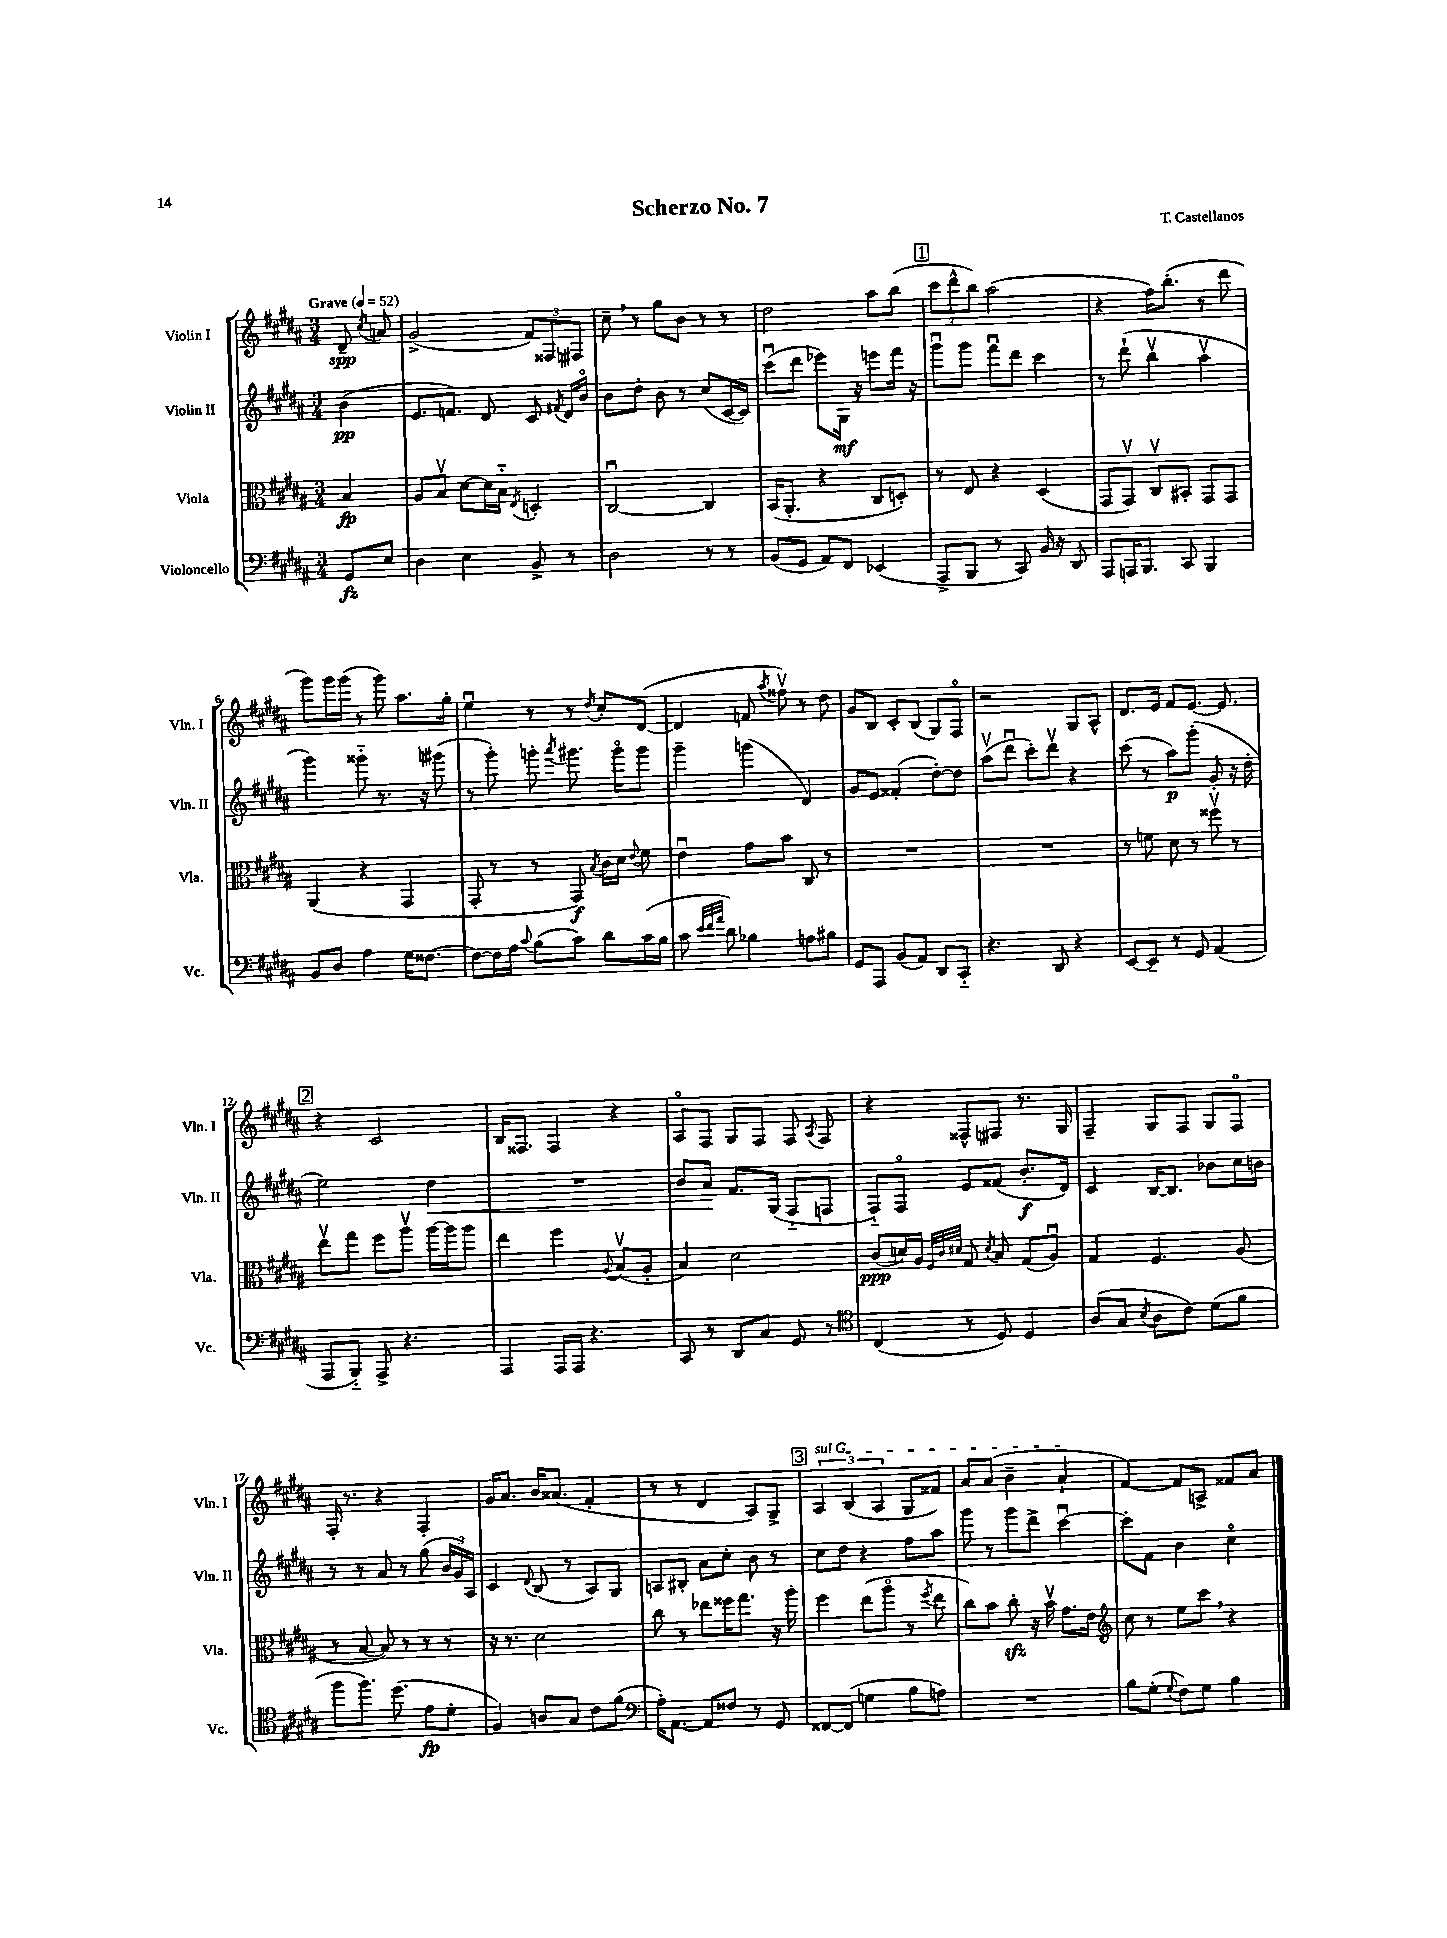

**kern	**kern	**kern	**kern
*staff4	*staff3	*staff2	*staff1
*clefF4	*clefC3	*clefG2	*clefG2
*k[f#c#g#d#a#]	*k[f#c#g#d#a#]	*k[f#c#g#d#a#]	*k[f#c#g#d#a#]
*M3/4	*M3/4	*M3/4	*M3/4
*MM52	*MM52	*MM52	*MM52
8GG#	4B	(4b	8d#~
.	.	.	8qcc#
8E	.	.	8a
=	=	=	=
4D#	8A#	8.e	(2g#^
.	8Bv	.	.
.	.	8.f)	.
4E	[8d#	.	.
.	16d#]	8d#	.
.	16B'~	.	.
.	8qE	.	.
8BB^	4D'	8c#	12f#)
.	.	.	12F##
.	.	8qf#	.
8r	.	16d#	.
.	.	.	12F#
.	.	16bo	.
=	=	=	=
2D#	[2C#u	8b	8cc#~
.	.	8dd#'	8r
.	.	8b	8gg#
.	.	8r	8b
8r	4C#]	(8cc#	8r
8r	.	[16c#	8r
.	.	16c#])	.
=	=	=	=
(8BB	(16BB	(8ccc#u	2dd#
.	8.AA#'	.	.
8GG#	.	8ddd#	.
8AA#)	4r	8eee-)	.
8FF#	.	16G#	.
.	.	16r	.
(4EE-	8C#	8eee	8aa#
.	8D')	16fff#	(8bb
.	.	16r	.
=	=	=	=
8AAA#^	8r	8ggg#u	12ccc#
.	.	.	12ddd#^^
8BBB	8E	8ggg#	.
.	.	.	12bb)
8r	4r	8fff#u	(2aa#
8CC#)	.	8ddd#	.
16BB	(4D#	4ccc#	.
16r	.	.	.
8DD#	.	.	.
=	=	=	=
8AAA#	8GG#	8r	4r
16AAA	8GG#v)	(8ddd#`	.
8.BBB	.	.	.
.	8C#v	4bbv	16ff#)
.	.	.	(8.bb'
8CC#	8BB#'	.	.
4BBB	8GG#	4aa#v	8r
.	8GG#	.	8ddd#
=	=	=	=
8BB	(4AA#	4ggg#)	8ggg#)
8D#	.	.	16ggg#
.	.	.	(16ggg#
4A#	4r	8ggg##'~	8r
.	.	8.r	8ggg#)
16G#	4GG#	.	8.aa#
[8.F##	.	16r	.
.	.	(8ggg#	.
.	.	.	16gg#'
=	=	=	=
8F##_	8GG#'	8r	4eeu
16F##]	8r	8ggg#')	.
16A#	.	.	.
8qqc#	.	.	.
(8B	8r	8ggg'	8r
.	.	8qaaa#	.
8c#)	8GG#)	8.ggg#	8r
.	8qB	.	8qdd#
8d#	16c#	.	8cc#'
.	16d#	16ggg#o	.
.	8qqe	.	.
(16c#	8f#	8ggg#	([8d#
16B	.	.	.
=	=	=	=
8c#	4eu	4ggg#~	4d#]
32qqe	.	.	.
32qqf#	.	.	.
32qqa#	.	.	.
8d#)	.	.	.
4B-	8g#	(4ggg	8f
.	.	.	8qaa#
.	8b	.	8ff##v)
8A	8C#	4d#)	8r
8B#	8r	.	8dd#
=	=	=	=
8GG#	2.r	8g#	8g#
8AAA#	.	8e	8B
(8BB	.	(4f##'	8c#'
8AA#)	.	.	(8B
8DD#	.	[8dd#')	8G#)
8CC#'~	.	8dd#]	8F#o
=	=	=	=
4.r	2.r	(8aa#v	2r
.	.	8ddd#u	.
.	.	8ccc#')	.
8DD#	.	8ddd#v	.
4r	.	4r	8G#
.	.	.	8A#^^
=	=	=	=
[8EE	8r	(8ccc#	8.d#
8EE~]	8f	8r	.
.	.	.	16e
8r	8d#	8aa#)	8f#
8GG#	8r	(8ggg#'	[8.e
(4AA#	8ff##v	8g#'	.
.	.	.	8.e]
.	8r	16r	.
.	.	16dd#'	.
=	=	=	=
8AAA#	8eev	2ee)	4r
8BBB'~)	8gg#	.	.
8AAA#^	8ff#	.	2c#
4.r	8aa#v	.	.
.	[16aa#	4dd#	.
.	16aa#]	.	.
.	8aa#	.	.
=	=	=	=
4AAA#	4ee	2.r	16B
.	.	.	8.F##
16AAA#	4ff#	.	4F##
16AAA#	.	.	.
4.r	.	.	.
.	8qqA#	.	.
.	(8Bv	.	4r
.	8A#'	.	.
=	=	=	=
8CC#	4B)	8b	8A#o
8r	.	8a#	8F#
8DD#	2d#	8.f#	8G#
8C#	.	.	8F#
.	.	(16G#	.
8GG#	.	8F#'~	8F#
.	.	.	8qA#
8r	.	8F	8F#
=	=	=	=
*clefC4	*	*	*
(4C#	(8c#	8F#'~)	4r
.	16d)	8F#o	.
.	16A#	.	.
.	32qqF#	.	.
.	32qqc#	.	.
.	32qqd#	.	.
8r	8G#	8e	8F##^^
.	8qd#	.	.
8D#)	8B	(8f##	8F#
4D#	(8G#	8.b'	8.r
.	8A#u)	.	.
.	.	16d#)	16G#
=	=	=	=
(8A#	4G#	4c#	4F#~
8G#	.	.	.
8qB	.	.	.
8A#	4.F#	[16B	8G#
.	.	8.B]	.
8c#)	.	.	8F#
(8d#	.	8b-	8G#
8f#	(8A#	16cc#	8F#o
.	.	16b	.
=	=	=	=
8ff#	8r	8r	16F#'
.	.	.	8.r
8.ff#)	[8B	8r	.
.	8B])	8a#	4r
(8.dd#	.	.	.
.	8r	8r	.
8e	8r	(8gg#	4F#'
8d#'	8r	24b	.
.	.	24g#)	.
.	.	24A#	.
=	=	=	=
4F#)	16r	4c#	16g#
.	8.r	.	8.a#
.	.	8qqd#	.
8A	2d#	(8B	16b
.	.	.	(8.a##
8G#	.	8r	.
8c#	.	8A#)	4f#'
(8f#	.	8G#	.
=	=	=	=
*clefF4	*	*	*
16A#')	8cc#	8A	8r
[8.AA#	.	.	.
.	8r	8B#'	8r
8AA#]	8ee-	8a#	4d#
8F##	16ff##	8cc#'	.
.	8.gg#	.	.
8r	.	8b	8A#)
8GG#	16r	8r	8G#^
.	16aa#'	.	.
=	=	=	=
[8FF##	4ff#	8cc#	6A#
(8FF##]	.	8dd#	.
.	.	.	(6B
4G	(8ee	4r	.
.	.	.	6A#
.	8aa#o	.	.
8B	8r	8ff#	8G#
.	8qff#	.	.
8A)	8ee	8aa#	8f##)
=	=	=	=
2.r	8cc#)	8ggg#	8a#
.	8b	8r	(8a#
.	8cc#'	8ggg#	4b~
.	16r	8ddd#^	.
.	16bv	.	.
.	8.g#	[4ccc#u	4a#`
.	16e	.	.
=	=	=	=
*	*clefG2	*	*
8B	8cc#	8ccc#']	[4f#)
(8G#'	8r	8f#	.
8qqG#	.	.	.
8F#)	8ee	4b	8f#]
8G#	8ccc#	.	8A^
4B	4r	4cc#o	8f##
.	.	.	8a#
==	==	==	==
*-	*-	*-	*-
